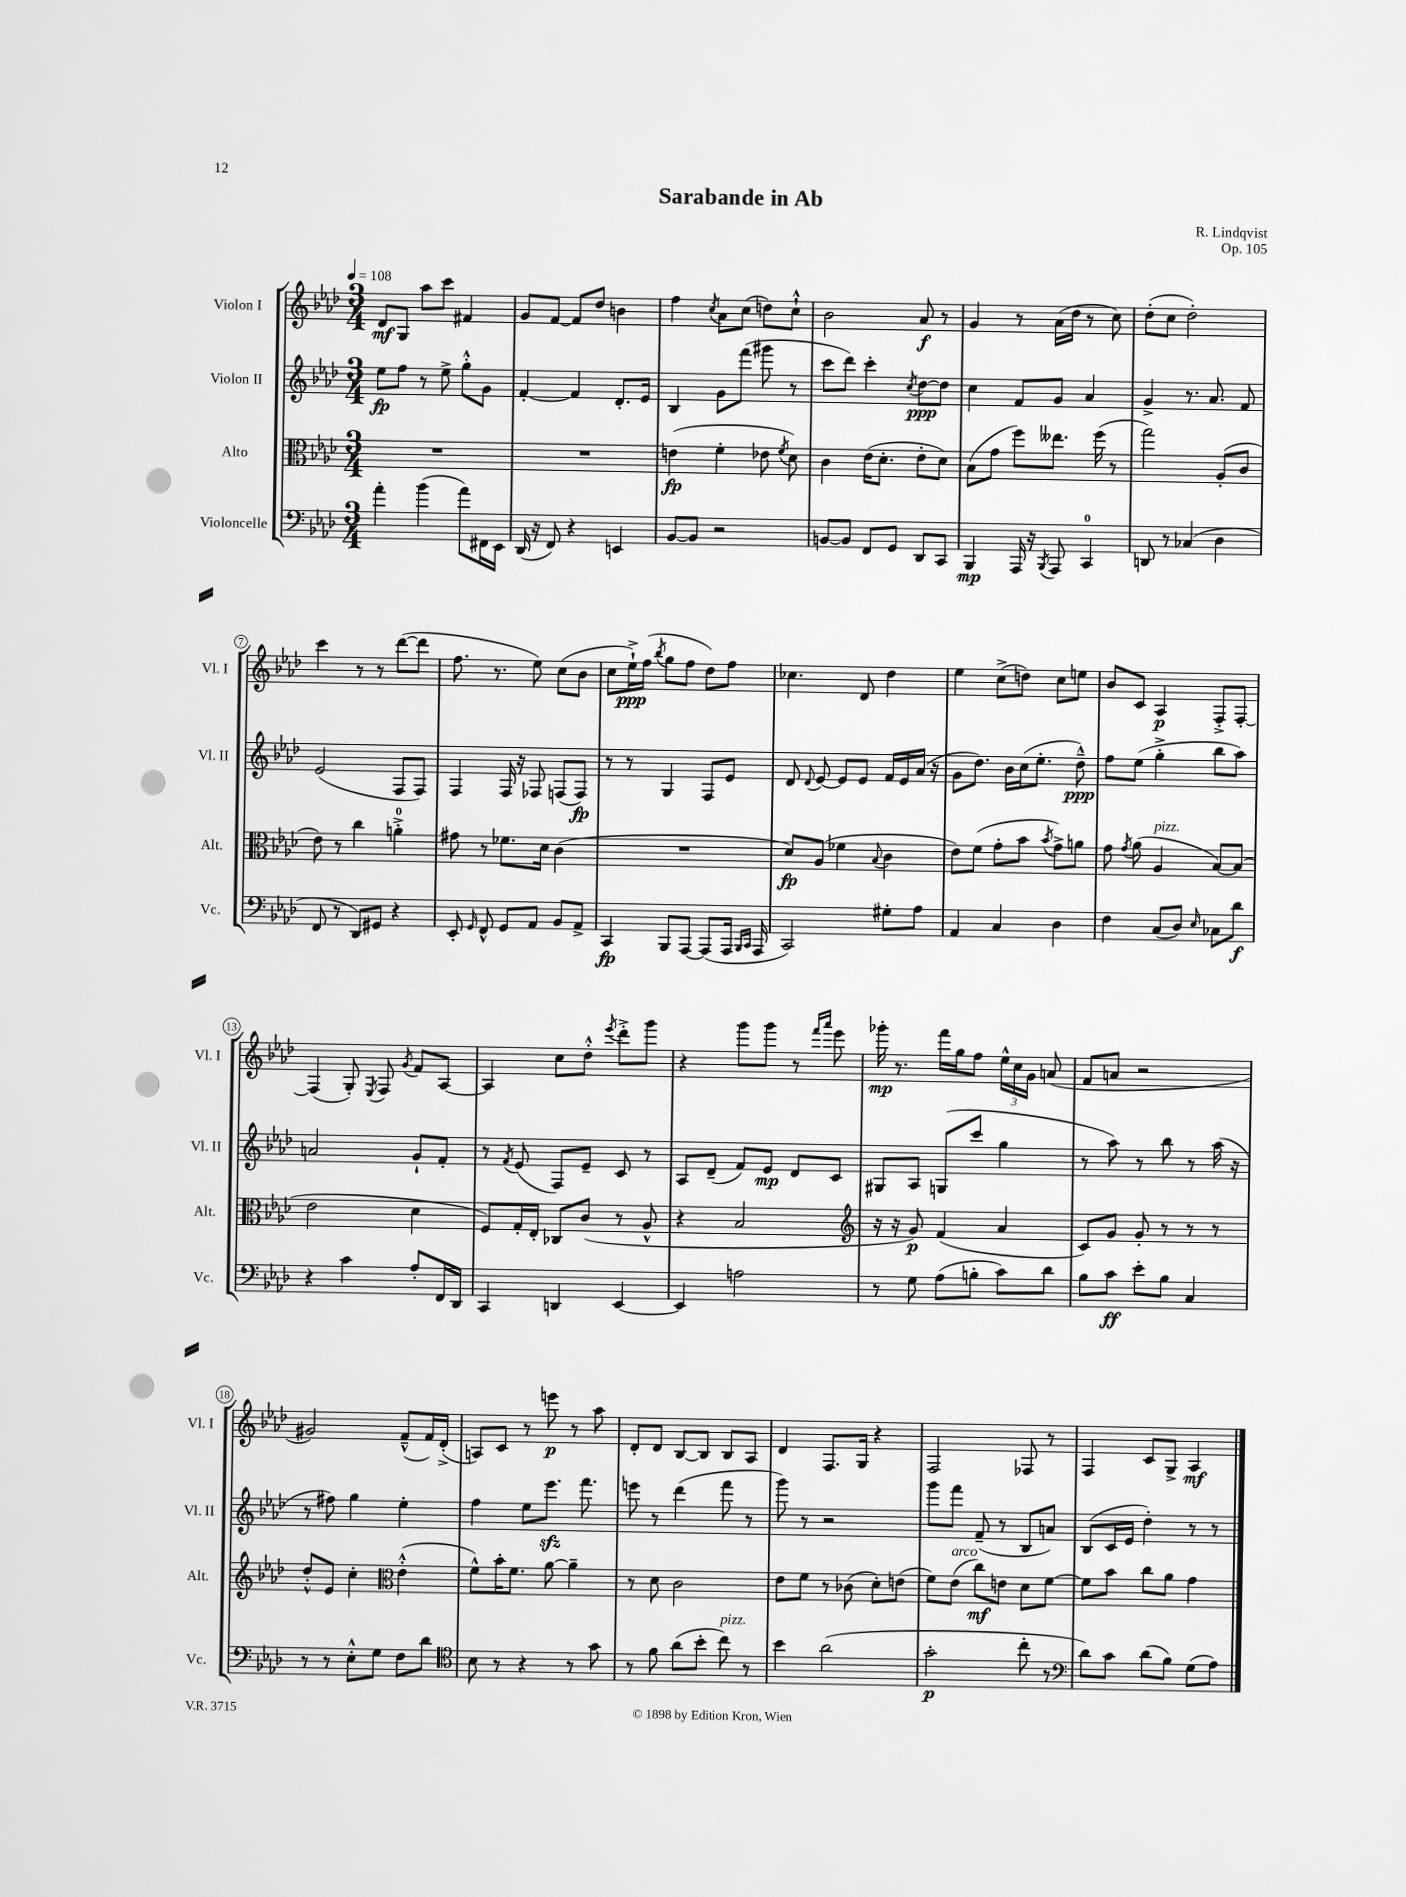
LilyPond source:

\header { title = "Sarabande in Ab" composer = "R. Lindqvist" opus = "Op. 105" }
<<
\new StaffGroup <<
\new Staff = "s0" \with { instrumentName = "Violon I" shortInstrumentName = "Vl. I" } {
    \clef treble \key aes \major \numericTimeSignature \time 3/4 \tempo 4 = 108
    \autoBeamOff des'8[\mf g8] aes''8[ c'''8] fis'4 |
    g'8[ f'8]~ f'8[ des''8] b'4 |
    f''4 \acciaccatura { c''8 } aes'8[ c''8]( d''8[) c''8]-!-^ |
    bes'2 aes'8\f r8 |
    g'4 r8 aes'16[( des''16] r8 c''8) |
    des''8[-.( c''8] des''2-.) |
    c'''4 r8 r8 des'''8[~( des'''8] |
    f''8. r8. ees''8) c''8[( bes'8] |
    c''8[ ees''16-!->\ppp) f''16]( \acciaccatura { bes''8 } g''8[ f''8] des''8[) f''8] |
    ces''4. des'8 des''4 |
    ees''4 c''8[->( d''8]) c''8[ e''8] |
    bes'8[ c'8] aes4\p f8[-.-> f8]~-. |
    f4( g8-.) \acciaccatura { ees8 } f8 \acciaccatura { g'8 } f'8[ aes8]~ |
    aes4 c''8[ des''8]-.-^ \acciaccatura { ees'''8 } des'''8[-.-> g'''8] |
    r4 g'''8[ g'''8] r8 \grace { f'''16[ aes'''16] } ees'''8 |
    ges'''16-.\mp r8. f'''16[ g''16 f''8] \tuplet 3/2 { ees''16[-^ c''16 g'16] } a'8( |
    f'8[ a'8] r2 |
    gis'2) f'8[---^( f'16) des'16]-.->( |
    a8[) c'8] r8 e'''8\p r8 aes''8 |
    des'8[-. des'8] bes8[~ bes8] bes8[ aes8] |
    des'4 f8.[ g16] r4 |
    f2 fes8 r8 |
    f4 c'8[ g8]-> aes4\mf \bar "|." |
}
\new Staff = "s1" \with { instrumentName = "Violon II" shortInstrumentName = "Vl. II" } {
    \clef treble \key aes \major \numericTimeSignature \time 3/4
    \autoBeamOff ees''8[\fp f''8] r8 ees''8-> g''8[-.-^ g'8] |
    f'4~-. f'4 des'8.[-. ees'16] |
    bes4 g'8[ f'''8]( gis'''8 r8 |
    c'''8[ des'''8]) c'''4-. \acciaccatura { c''8 } des''8[~\ppp des''8] |
    c''4 f'8[ g'8] aes'4 |
    g'4-> r8. aes'8. f'8 |
    ees'2( f8[ f8]) |
    f4 f16 r16 fes8 f8[( f8]\fp) |
    r8 r8 g4 f8[ ees'8] |
    des'8 \appoggiatura { des'8 } ees'8~ ees'8[ ees'8] f'16[ ees'16 aes'16]( r16 |
    g'8[ des''8.]) bes'16[ c''16( ees''8.]-. des''8---^\ppp) |
    f''8[ ees''8]( g''4-.-> bes''8[ aes''8]) |
    a'2 g'8[-! f'8]-. |
    r8 \acciaccatura { f'8 } ees'8( f8[) ees'8]-- c'8 r8 |
    aes8[ des'8]--( f'8[) ees'8]\mp des'8[ c'8] |
    gis8[ aes8] g8[( c'''8] g''4 |
    r8 aes''8) r8 bes''8 r8 aes''16( r16 |
    r8 fis''8) g''4 ees''4-. |
    f''4 ees''8[ ees'''8.]\sfz f'''8. |
    e'''8 r8 des'''4( f'''8 r8 |
    g'''8) r8 r2 |
    g'''8[ f'''8] f'8--( r8 bes8[ a'8]) |
    bes8[( c'16 ees'16] des''4-.) r8 r8 \bar "|." |
}
\new Staff = "s2" \with { instrumentName = "Alto" shortInstrumentName = "Alt." } {
    \clef alto \key aes \major \numericTimeSignature \time 3/4
    \autoBeamOff R2. |
    R2. |
    e'4\fp( f'4-. ees'8 \acciaccatura { f'8 } des'8) |
    c'4 ees'16[( des'8.]-. ees'8[-. des'8]) |
    bes8[( g'8] f''8[) eeses''8.] f''16( r8 |
    g''2) aes8[-.( c'8] |
    ees'8) r8 c''4 a'4-0-.-> |
    gis'8 r8 fes'8.[ des'16] c'4( |
    R2. |
    des'8[\fp) aes8]( fes'4 \appoggiatura { bes8 } c'4 |
    ees'8[) f'8]( g'8[-. bes'8] \acciaccatura { bes'8 } g'8[->) a'8] |
    g'8 \acciaccatura { g'8 } aes'8( aes4^\markup { \italic "pizz." } bes8[~) bes8]( |
    ees'2 des'4 |
    f8[) g16-. ees16]-. ces8[ c'8]( r8 aes8-^ |
    r4 bes2 |
    \clef treble r16 r16 g'8\p) f'4( aes'4 |
    c'8[) g'8] g'8-. r8 r8 r8 |
    des''8[-.-^ ees'8] c''4-. \clef alto ees'4-.-^( |
    f'8[-^) bes'16-. f'8.] aes'8~ aes'4-- |
    r8 des'8 c'2 |
    ees'8[ f'8] r8 ces'8( des'8[-.) e'8]( |
    f'8[) ees'8]^\markup { \italic "arco" }( c''8[\mf) e'8] des'8[ f'8]~ |
    f'8[ bes'8] c''8[ aes'8] g'4 \bar "|." |
}
\new Staff = "s3" \with { instrumentName = "Violoncelle" shortInstrumentName = "Vc." } {
    \clef bass \key aes \major \numericTimeSignature \time 3/4
    \autoBeamOff aes'4-. bes'4( aes'8[) fis,16 ees,16] |
    des,16( r16 f,8) r4 e,4 |
    bes,8[~ bes,8] r2 |
    b,8[~ b,8] f,8[ g,8] des,8[ c,8] |
    bes,,4\mp aes,,16 r16 \acciaccatura { bes,,8 } aes,,8 c,4-0 |
    d,8 r8 ces4( des4 |
    f,8 r8 des,8[) gis,8] r4 |
    ees,8-. \grace { g,16 } f,8-^ g,8[ aes,8] bes,8[ aes,8]-> |
    c,4\fp bes,,8[ aes,,8]~ aes,,8[( aes,,16] \grace { bes,,16[ c,16] } aes,,16 |
    c,2) gis8[-. aes8] |
    aes,4 c4 des4 |
    f4 c8[( des8]) \grace { ees16 } ces8[ des'8]\f |
    r4 c'4 aes8[-. f,16 des,16] |
    c,4 d,4 ees,4~ |
    ees,4 a2 |
    r8 g8 aes8[( b8]-. c'8[) des'8] |
    bes8[ c'8]\ff ees'8[-. bes8] c4 |
    r8 r8 ees8[-.-^ g8] f8[ des'8] |
    \clef tenor bes8 r8 r4 r8 g'8 |
    r8 f'8 aes'8[( bes'8]-. c''8^\markup { \italic "pizz." }) r8 |
    bes'4 aes'2( |
    g'2-.\p c''8-. r8 |
    \clef bass des'8[) c'8] des'8[( bes8]) g8[( aes8]) \bar "|." |
}
>>
>>
\layout { \context { \Score \override BarNumber.stencil = #(make-stencil-circler 0.1 0.3 ly:text-interface::print) } }
